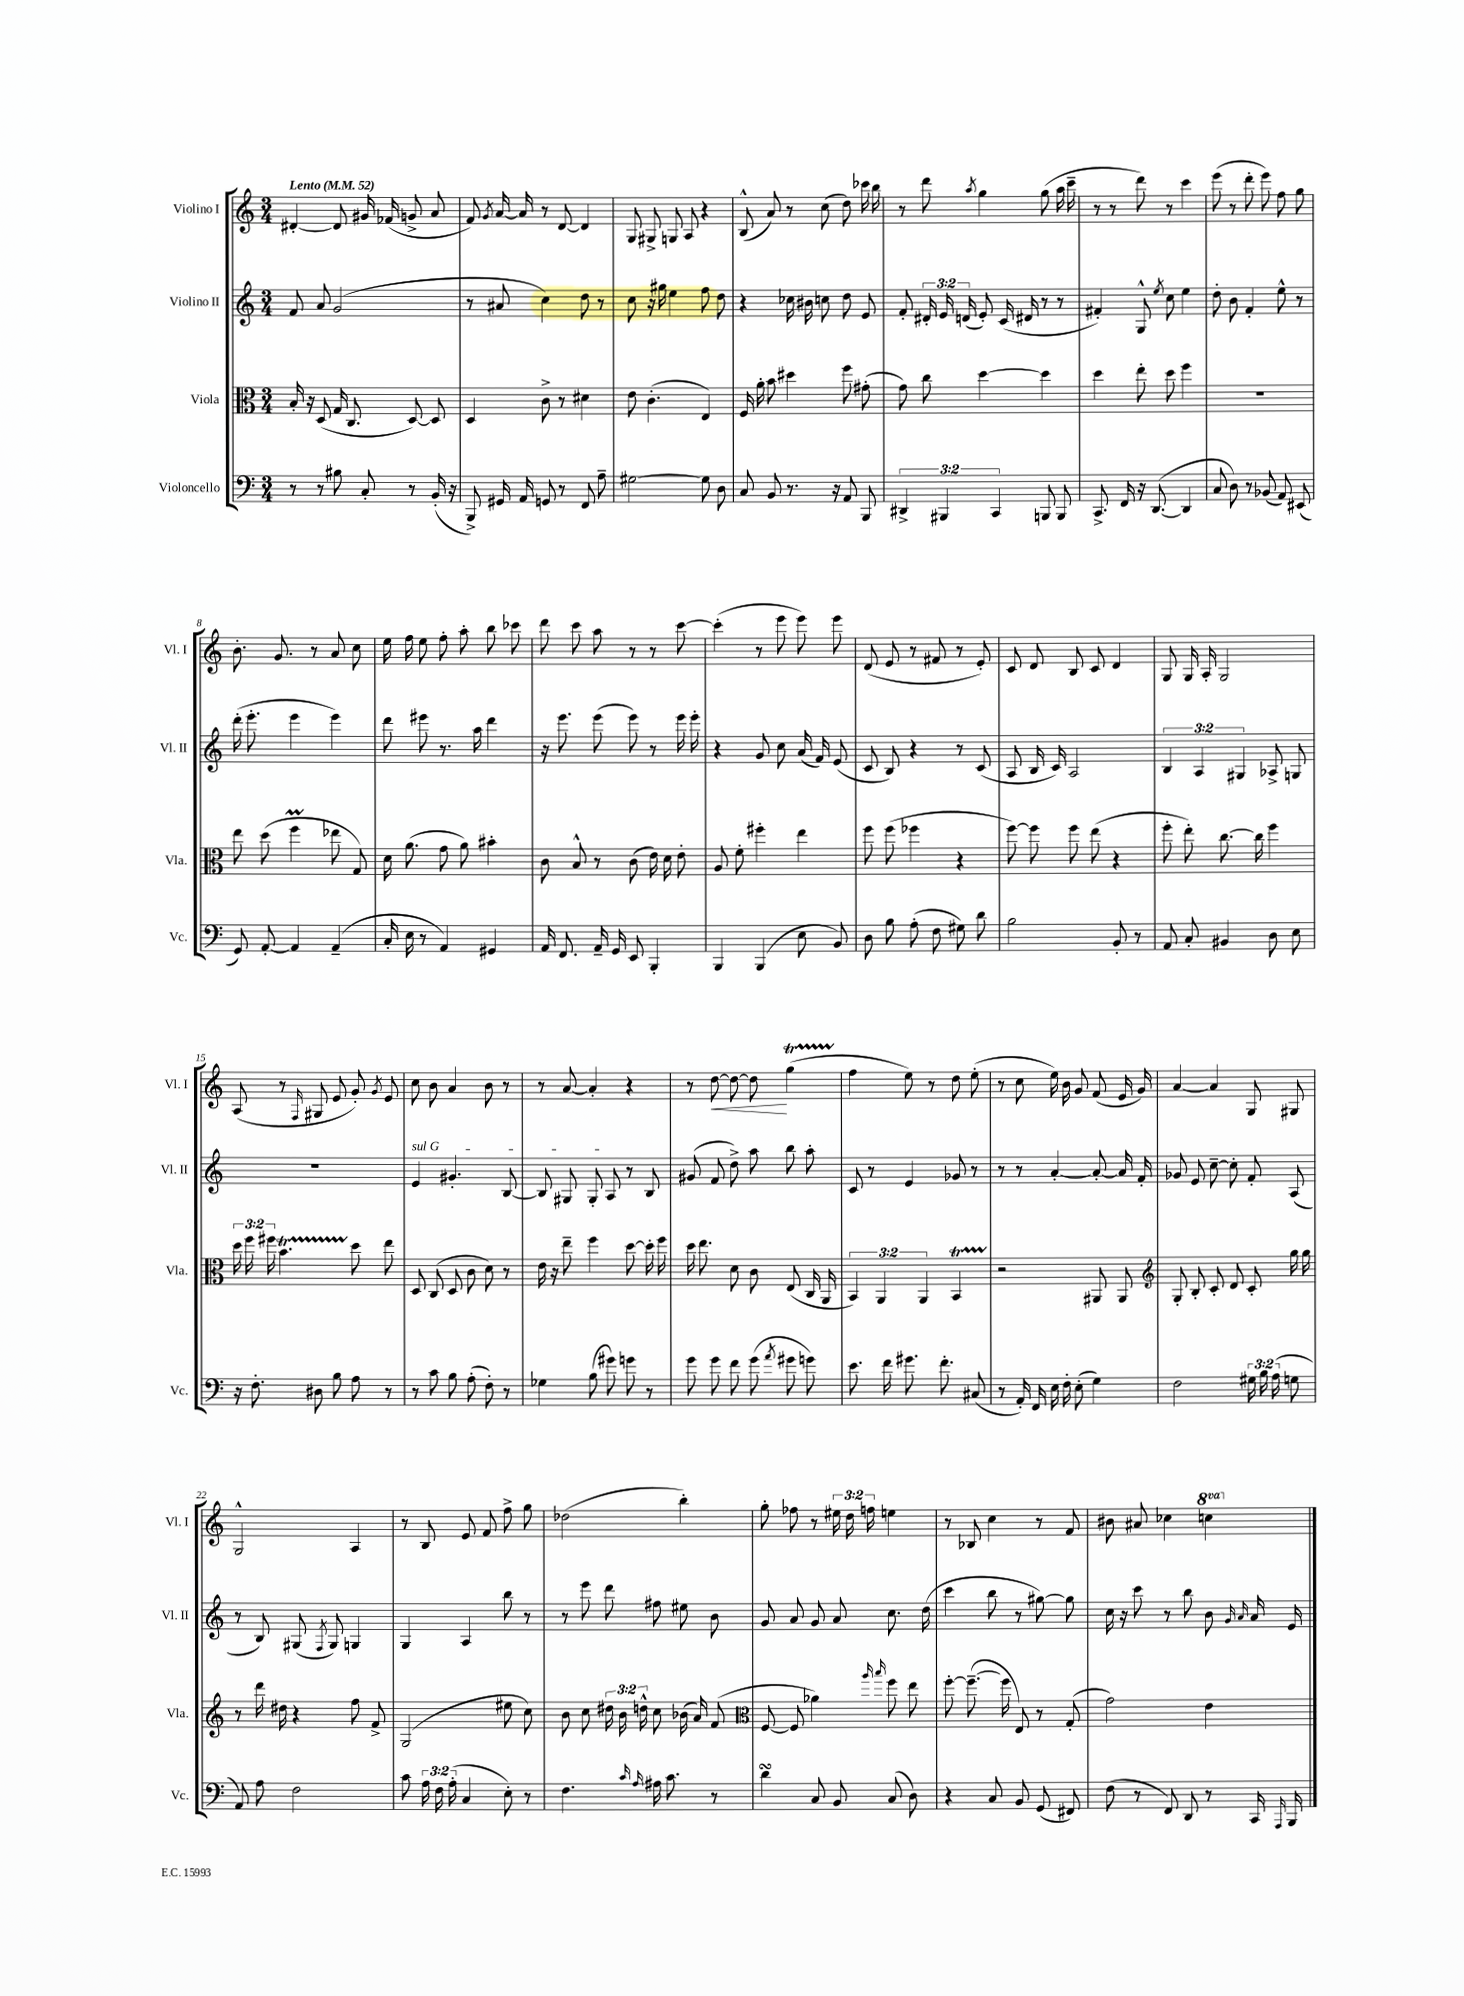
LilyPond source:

<<
\new StaffGroup <<
\new Staff = "s0" \with { instrumentName = "Violino I" shortInstrumentName = "Vl. I" } {
    \clef treble \key c \major \numericTimeSignature \time 3/4 \override Staff.TupletNumber.text = #tuplet-number::calc-fraction-text \set Staff.ottavationMarkups = #ottavation-simple-ordinals \tempo "Lento" 4 = 52
    \autoBeamOff dis'4~-. dis'8 gis'16 fes'16( g'8-> a'8 |
    f'8) \acciaccatura { g'8 } a'16~ a'16 r8 d'8~ d'4 |
    g8 gis8-> g8 a8 r4 |
    b8-^( a'8) r8 c''8( d''8) ces'''16 b''16 |
    r8 d'''8 \acciaccatura { a''8 } g''4 g''8( a''16 c'''16-- |
    r8 r8 d'''8) r8 c'''4 |
    e'''8( r8 d'''8-. e'''8) f''8 g''8 |
    b'8.-. g'8. r8 a'8 c''8 |
    e''16 f''16 e''8 f''8-. a''8-. b''8 ces'''8 |
    d'''8 c'''8 a''8 r8 r8 c'''8~ |
    c'''4-.( r8 e'''8 e'''8) e'''8 |
    d'8( e'8 r8 fis'8 r8 e'8-.) |
    c'8 d'8 b8 c'8 d'4 |
    g8 g16 a16-. g2 |
    a8( r8 \grace { f16 } gis8 e'8 g'8-.) \acciaccatura { g'8 } e'8 |
    c''8 b'8 a'4 b'8 r8 |
    r8 a'8~ a'4-. r4 |
    r8 d''8~\< d''8~ d''8\! g''4\startTrillSpan( |
    f''4\stopTrillSpan e''8) r8 d''8 e''8-.( |
    r8 c''8 e''16) b'16 g'8 f'8( e'16 g'16) |
    a'4~ a'4 g8 gis8 |
    g2-^ a4 |
    r8 b8 e'8 f'8 f''8-> g''8 |
    des''2( b''4-.) |
    g''8-. fes''8 r8 \tuplet 3/2 { eis''16 d''16 f''16 } e''4 |
    r8 bes8 c''4 r8 f'8 |
    bis'8 ais'8 ces''4 \ottava #1 c'''!4 \ottava #0 \bar "|." |
}
\new Staff = "s1" \with { instrumentName = "Violino II" shortInstrumentName = "Vl. II" } {
    \clef treble \key c \major \numericTimeSignature \time 3/4 \override Staff.TupletNumber.text = #tuplet-number::calc-fraction-text
    \autoBeamOff f'8 a'8 g'2( |
    r8 ais'8 c''4) d''8 r8 |
    c''8 r16 gis''16 e''4 f''8 d''8 |
    r4 ces''16 bis'16 c''8 d''8 e'8 |
    f'8-. \tuplet 3/2 { dis'16-. e'16 d'16( } e'8-.) c'16( dis'16 r8 r8 |
    fis'4-.) g8-^ \acciaccatura { e''8 } c''8 e''4 |
    d''8-. b'8 f'4-. e''8-^ r8 |
    d'''16-.( e'''8.-. e'''4 e'''4) |
    d'''8 eis'''8 r8. a''16 d'''4 |
    r16 e'''8. e'''8( e'''8) r8 e'''16 e'''16-. |
    r4 g'8 c''8 a'16( f'16) e'8( |
    c'8 b8) r4 r8 c'8( |
    a8 b16 c'16) a2 |
    \tuplet 3/2 { b4 a4 gis4 } aes8-> g8 |
    R2. |
    \once \override TextSpanner.bound-details.left.text = \markup { \italic "sul G" } e'4\startTextSpan gis'4.-. b8~ |
    b8 gis8 gis8-. a8\stopTextSpan r8 b8 |
    gis'8( f'8 d''8->) a''8 b''8 a''8-. |
    c'8 r8 e'4 ges'8 r8 |
    r8 r8 a'4~-. a'8~-. a'16 f'16-. |
    ges'8 e'8 c''8~-- c''8-. f'8-. a8( |
    r8 b8) gis8( \acciaccatura { f8 } gis8) g4 |
    g4 a4 b''8 r8 |
    r8 e'''8 d'''8 fis''8 eis''8 b'8 |
    g'8 a'8 g'8 a'8 c''8. d''16( |
    c'''4 b''8 r8 gis''8~) gis''8 |
    c''16 r16 c'''8 r8 b''8 b'8 \grace { g'16 a'16 } a'16 e'16 \bar "|." |
}
\new Staff = "s2" \with { instrumentName = "Viola" shortInstrumentName = "Vla." } {
    \clef alto \key c \major \numericTimeSignature \time 3/4 \override Staff.TupletNumber.text = #tuplet-number::calc-fraction-text
    \autoBeamOff b16-. r16 d8( g16 c8. d8~) d8 |
    d4 c'8-> r8 dis'4 |
    e'8 c'4.-.( e4) |
    f16 a'16-. b'8 dis''4 f''8 gis'8-.( |
    g'8) c''8 d''4~ d''4 |
    d''4 e''8-. d''8 f''4 |
    R2. |
    e''8 d''8( f''4\prall ees''8 g8) |
    d'16 a'8.( g'8 a'8) bis'4-. |
    c'8 b8-^ r8 c'8( e'16) d'16 e'8-. |
    a8 f'8-. fis''4-. e''4 |
    f''8 f''8( fes''4 r4 |
    f''8~) f''8 f''8 e''8( r4 |
    f''8-. e''8-.) c''8.~ c''16 f''4 |
    \tuplet 3/2 { d''16 f''16 fis''16 } b'4.\startTrillSpan d''8\stopTrillSpan e''8 |
    d8 c8( d8 c'8 d'8) r8 |
    e'16 r16 e''8-- f''4 d''8~ d''16-. f''16 |
    d''16 e''8. d'8 c'8 e8( c16 a,16 |
    \tuplet 3/2 { b,4) a,4 a,4 } b,4\startTrillSpan |
    r2\stopTrillSpan ais,8 ais,8 |
    \clef treble g8-. b8-. c'8-. d'8 c'8-. g''16 g''16 |
    r8 d'''16 dis''16 r4 f''8 f'8-> |
    g2( eis''8 c''8) |
    b'8 c''8 \tuplet 3/2 { dis''16 b'16 d''16-^ } c''8 bes'16( a'16) f'8( |
    \clef alto f8~ f8 aes'4) \grace { a''16 b''16 } f''8 e''8 |
    f''8~-. f''8.~--( f''16 e8) r8 g8-.( |
    g'2) e'4 \bar "|." |
}
\new Staff = "s3" \with { instrumentName = "Violoncello" shortInstrumentName = "Vc." } {
    \clef bass \key c \major \numericTimeSignature \time 3/4 \override Staff.TupletNumber.text = #tuplet-number::calc-fraction-text
    \autoBeamOff r8 r8 bis8 c8-. r8 b,16-.( r16 |
    b,,8->) gis,16 a,16 g,8 r8 f,8 a8-- |
    gis2~ gis8 d8 |
    c8 b,8 r8. r16 a,8 b,,8 |
    \tuplet 3/2 { dis,4-> bis,,4 c,4 } b,,8 b,,8 |
    c,8.-> f,16 r16 d,8.~( d,4 |
    c8 d8) r8 bes,8( a,8) eis,8( |
    g,8) a,8~-. a,4 a,4--( |
    c16-. e16 r8 a,4) gis,4 |
    a,16 f,8. a,16-- g,16 e,8 b,,4-. |
    b,,4 b,,4( e8 b,8) |
    d8 b8 a8-.( f8 gis8) d'8 |
    b2 b,8-. r8 |
    a,8 c8-. bis,4 d8 e8 |
    r16 f8.-. dis8 b8 a8 r8 |
    r8 c'8 b8 a8-.( f8-.) r8 |
    ges4 b8( gis'8) g'8 r8 |
    g'8 g'8 f'8 g'8( \acciaccatura { a'8 } gis'8 g'8) |
    e'8. f'16 gis'8. f'8.-. cis8( |
    r8 a,16-.) f,16 e16 f16-. e8-.( g4) |
    f2 \tuplet 3/2 { gis16 b16 a16( } g8 |
    a,8) a8 f2 |
    c'8 \tuplet 3/2 { a16 f16 a16-.( } c4 e8-.) r8 |
    f4. \grace { c'16 a16 } ais16 c'8. r8 |
    d'4\turn c8 b,8 c8( d8) |
    r4 c8 b,8 g,8( fis,8) |
    f8( r8 f,8) d,8 r8 c,16 \grace { a,,16 } b,,16 \bar "|." |
}
>>
>>
